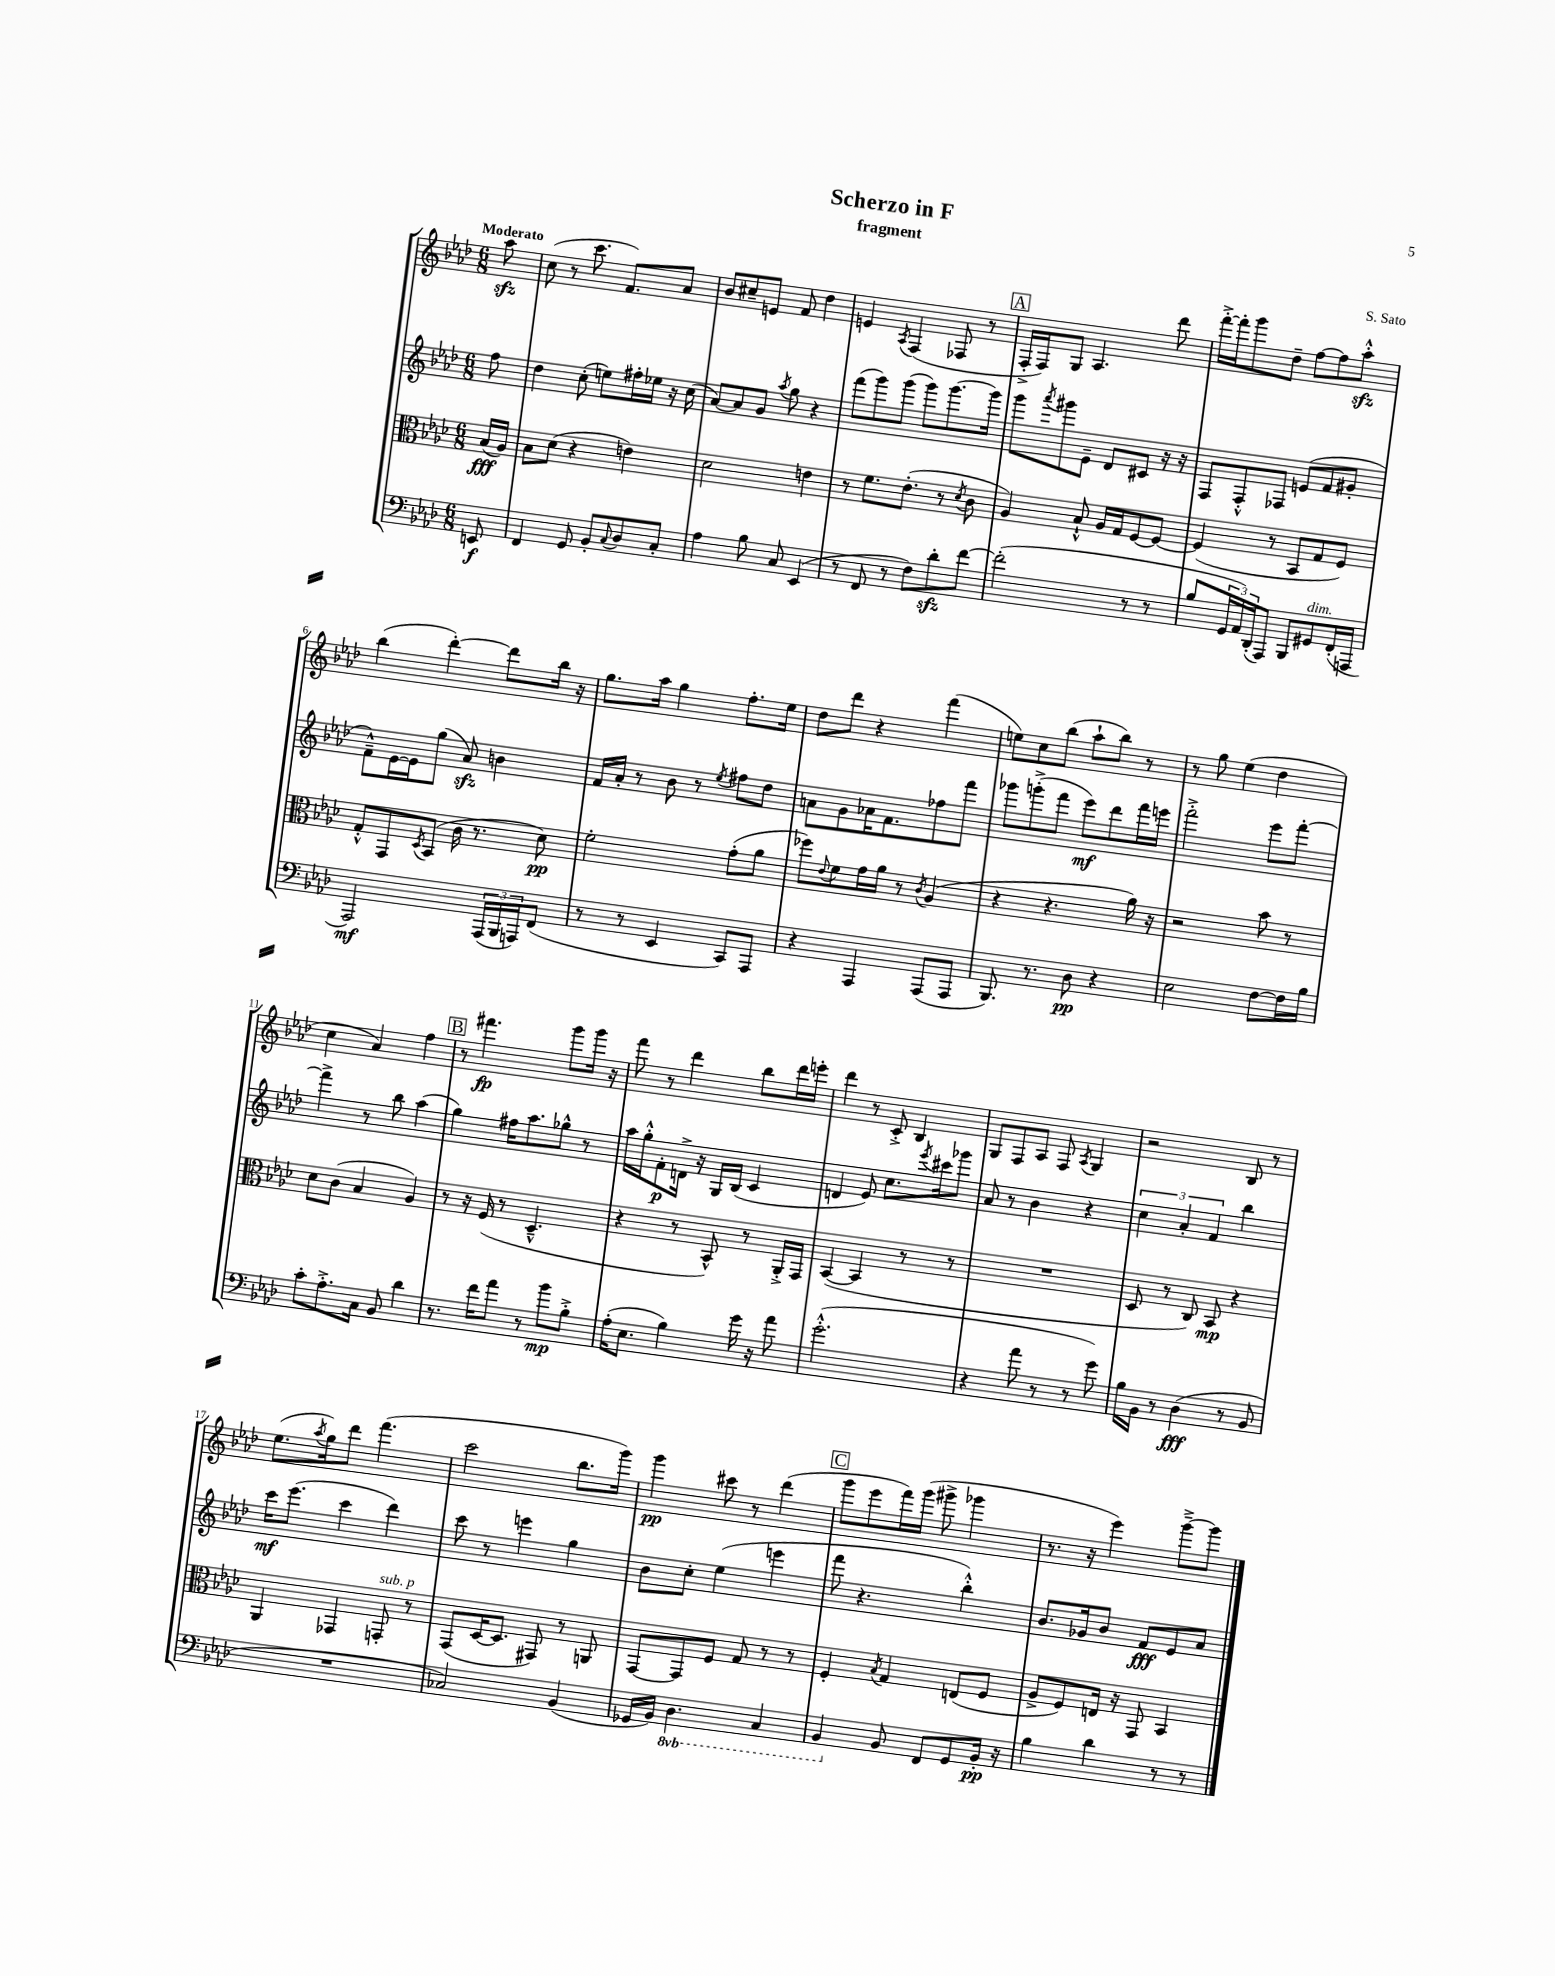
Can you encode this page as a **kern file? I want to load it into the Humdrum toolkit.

**kern	**kern	**kern	**kern
*staff4	*staff3	*staff2	*staff1
*clefF4	*clefC3	*clefG2	*clefG2
*k[b-e-a-d-]	*k[b-e-a-d-]	*k[b-e-a-d-]	*k[b-e-a-d-]
*M6/8	*M6/8	*M6/8	*M6/8
8EE	(16B-	8ff	8aa-
.	16A-)	.	.
=	=	=	=
4FF	8B-	4dd-	(8cc
.	(8d-	.	8r
8GG	4r	(8cc'	8.ccc
8BB-'	.	8ee)	.
.	.	.	8.f)
8qqC	.	.	.
8D-	4e)	16ff#'	.
.	.	16ee-	.
8C'	.	16r	8a-
.	.	(16cc	.
=	=	=	=
4A-	2d-	[8a-)	8b-
.	.	8a-]	8cc#~
8B-	.	8g	8e
.	.	8qaa-	.
8C	.	8gg	8f
(4EE-	4e	4r	4dd-
=	=	=	=
8r	8r	(8fff	4e
8FF	8.f	8ggg)	.
.	.	.	8qA-
8r	.	(8ggg	(4F
.	(8.e-'	.	.
8F)	.	8ggg)	.
8d-'	8r	[8.ggg	8F-
.	8qd-	.	.
[8f	8c	.	8r
.	.	16ggg]	.
=	=	=	=
(2f']	4A-)	8ggg	16F'^
.	.	.	16F)
.	.	8qaaa-	.
.	.	8ggg#	8G
.	8B-`^^	8e-~	4.A-
.	16A-	8d-	.
.	16G	.	.
8r	[8F	8c#	.
8r	8F_	16r	8ddd-
.	.	16r	.
=	=	=	=
8B-	(4F]	8F	[16fff'^
.	.	.	16fff']
24GG	.	8F'^^	8ggg
24AA-)	.	.	.
(24DD-'	.	.	.
8AAA-)	8r	8F-	8dd-~
8BBB-	8BB-	(8e	[8ff
8GG#	8G	8f	8ff]
(16FF'	8F)	8g#'	8aa-'^^
16AAA	.	.	.
=	=	=	=
2AAA-)	8G'^^	8f~^^)	(4bb-
.	8GG	[16e-	.
.	.	16e-]	.
.	8qD-	.	.
.	(8BB-	(8gg	[4ddd-')
.	16c	8a-)	.
.	8.r	.	.
(24AAA-	.	4b	8ddd-]
24BBB-	.	.	.
24AAA)	.	.	.
(8FF	8d-)	.	16bb-
.	.	.	16r
=	=	=	=
8r	2f'	16f	8.gg
.	.	16a-'	.
8r	.	8r	.
.	.	.	16aa-
4EE-	.	8b-	4gg
.	.	8r	.
.	.	8qee-	.
8CC)	(8g'	8ff#	8.ff'
8AAA-	8a-	8dd-	.
.	.	.	16ee-
=	=	=	=
4r	8ff-)	8a	8dd-
.	8qqe-	.	.
.	8f	8g	8ddd-
4AAA-	16g	16a-	4r
.	16a-	8.f	.
.	8r	.	.
.	8qc	.	.
(8AAA-	(4A-	8ff-	(4fff
8AAA-	.	8fff	.
=	=	=	=
8.BBB-)	4r	8ggg-	8ee)
.	.	(8ggg'^	8cc
8.r	.	.	.
.	4.r	8fff	(8bb-
8D-	.	8eee-)	8aa-`
4r	.	8ddd-	8bb-)
.	16a-)	16fff	8r
.	16r	16eee	.
=	=	=	=
2E-	2r	2fff'^	8r
.	.	.	8gg
.	.	.	(4ee-
[8F	8b-	8eee-	4dd-
16F]	8r	[8fff'	.
16B-	.	.	.
=	=	=	=
8c'	8d-	4fff^]	4cc
8.A-'^	(8c	.	.
.	4B-	8r	4a-)
16C	.	.	.
8BB-	.	8bb-	.
4d-	4A-)	(4aa-	4ff
=	=	=	=
8.r	8r	4gg)	8r
.	16r	.	4.fff#
16f	(16F	.	.
8a-	8r	16ff#	.
.	.	8.aa-	.
8r	4.D-~^^	.	.
8b-	.	8gg-^^	8ggg
8B-'^	.	8r	16ggg
.	.	.	16r
=	=	=	=
(16A-'	4r	16aa-	8fff
8.E-	.	16gg'^^	.
.	.	8f'	8r
4B-)	8r	16d^	4ddd-
.	.	16r	.
.	8BB-^^)	16G	.
.	.	(16B-	.
16g	8r	4c	8bb-
16r	.	.	.
8a-	16AA-'^	.	16ddd-
.	16GG	.	16eee'
=	=	=	=
(2.g'^^	([4BB-	4d	4ddd-
.	4BB-]	8e-)	8r
.	.	8.cc	8c'^
.	8r	.	4B-
.	.	8qeee-	.
.	.	16ccc#	.
.	8r	8ggg-	.
=	=	=	=
4r	2.r	8a-	8G
.	.	8r	8F
8a-	.	4b-	8A-
8r	.	.	8F
.	.	.	8qA-
8r	.	4r	4G
8g)	.	.	.
=	=	=	=
16B-	8D-	6cc	2r
16BB-	.	.	.
8r	8r	.	.
.	.	6a-'	.
(4D-	8C)	.	.
.	.	6f	.
.	8BB-	.	.
8r	4r	4bb-	8B-
8BB-	.	.	8r
=	=	=	=
2.r	4AA-	16ccc	(8.ee-
.	.	(8.eee-	.
.	.	.	8qaa-
.	.	.	16gg)
.	4GG-	4ccc	8ddd-
.	.	.	(4.fff
.	8GG'	4ddd-)	.
.	8r	.	.
=	=	=	=
2C-)	(8GG	8ccc	2ccc
.	[16D-	8r	.
.	8.D-]	.	.
.	.	4eee	.
.	8GG#)	.	.
(4BB-	8r	4gg	8.bb-
.	8AA	.	.
.	.	.	16ggg)
=	=	=	=
16GG-	[8GG	8b-	4ggg
16BB-)	.	.	.
4.DD-	8GG]	8cc'	.
.	8F	(4ee-	8ccc#
.	8G	.	8r
4CC	8r	4eee	(4ddd-
.	8r	.	.
=	=	=	=
4BBB-	4F'	8fff	8ggg
.	.	4.r	8eee-
.	8qB-	.	.
8BB-	4G	.	16fff)
.	.	.	(16ggg
8FF	.	.	8ggg#^
8GG	(8E	4bb-'^^)	4ggg-
16BB-'	8F	.	.
16r	.	.	.
=	=	=	=
4B-	8A-^	8.b-	8.r
.	8F)	.	.
.	.	16g-	16r
4d-	16E	8b-	4eee-)
.	16r	.	.
.	8GG	8f	.
8r	4BB-	8e-	[8ggg~^
8r	.	8a-	8ggg]
==	==	==	==
*-	*-	*-	*-
